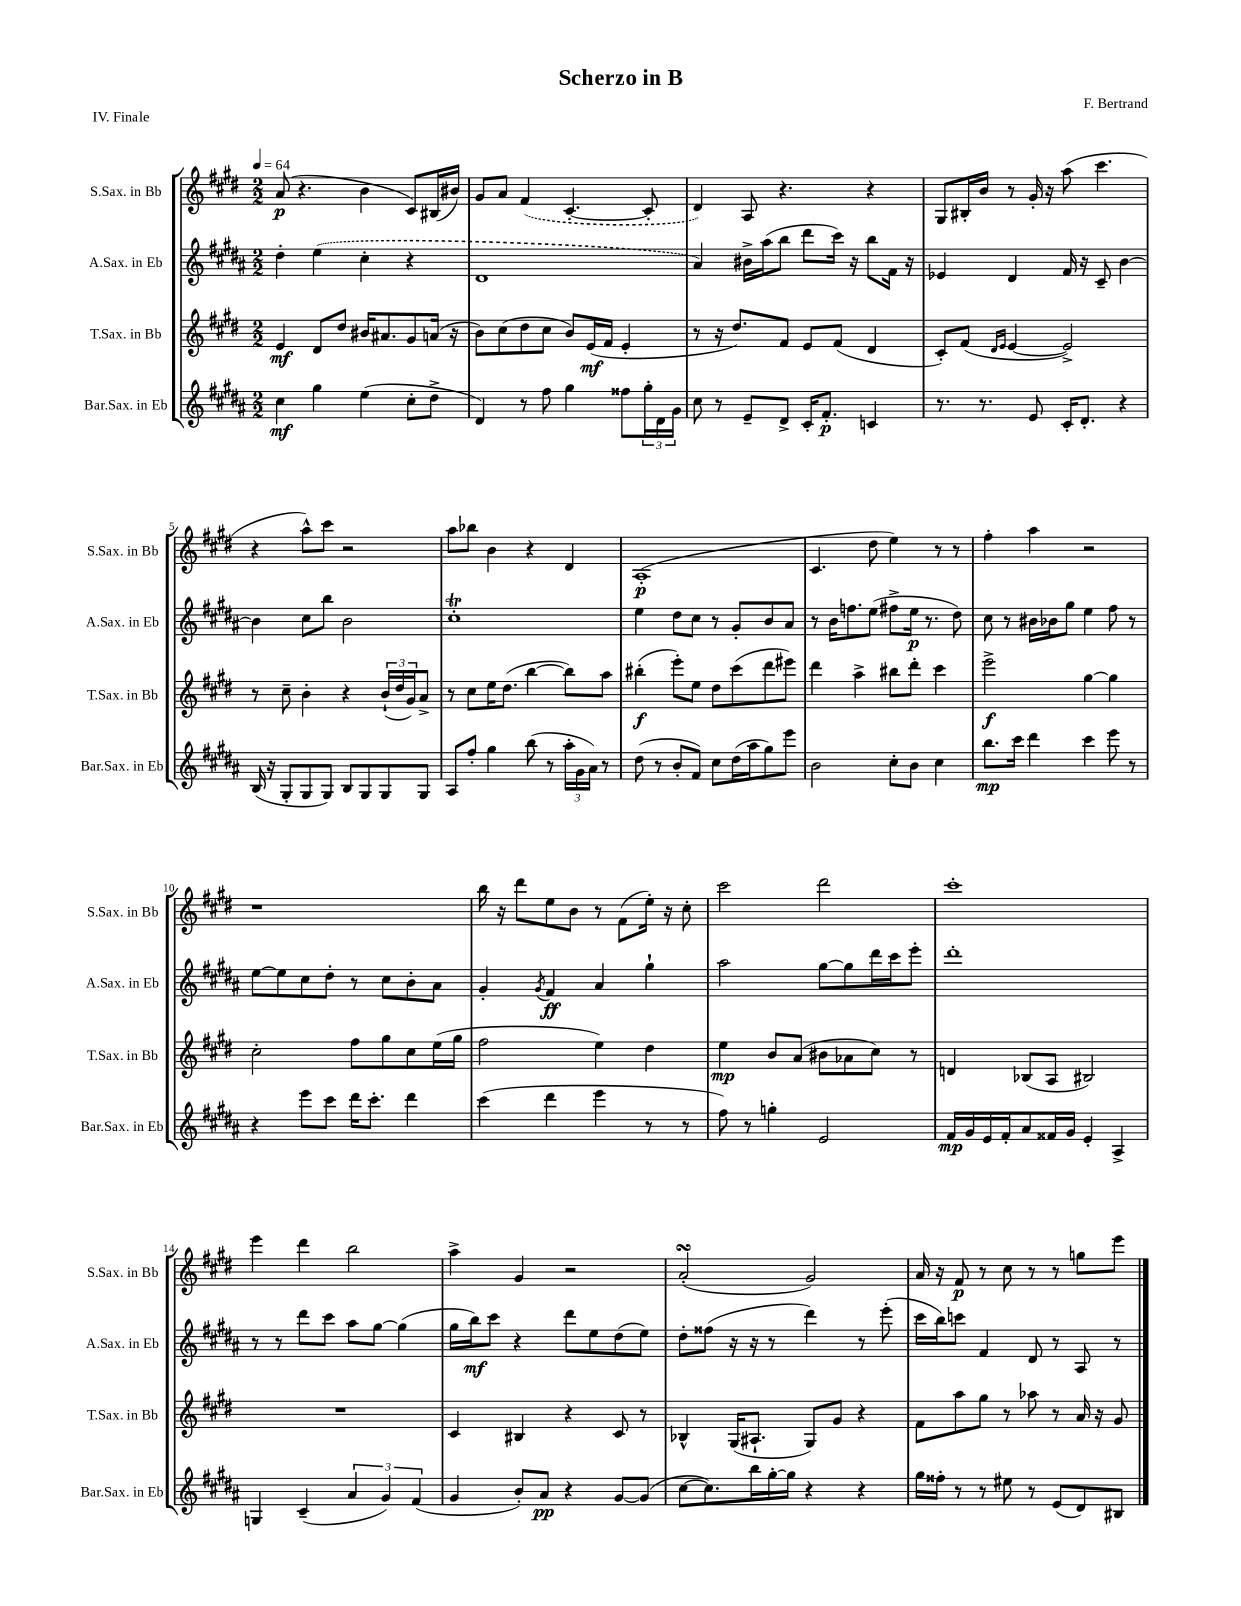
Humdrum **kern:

**kern	**kern	**kern	**kern
*staff4	*staff3	*staff2	*staff1
*clefG2	*clefG2	*clefG2	*clefG2
*k[f#c#g#d#a#]	*k[f#c#g#d#]	*k[f#c#g#d#a#]	*k[f#c#g#d#]
*M2/2	*M2/2	*M2/2	*M2/2
*MM64	*MM64	*MM64	*MM64
4cc#	4e	4dd#'	(8a
.	.	.	4.r
4gg#	8d#	(4ee	.
.	8dd#	.	.
(4ee	16b#	4cc#'	4b
.	8.a#	.	.
8cc#'	8g#	4r	8c#)
8dd#^	(16a	.	(16B#
.	16r	.	16b#)
=	=	=	=
4d#)	8b)	1d#	8g#
.	(8cc#	.	8a
8r	8dd#	.	(4f#
8ff#	8cc#	.	.
4gg#	8b)	.	[4.c#'
.	(16e	.	.
.	16f#	.	.
8ff##	4e'	.	.
24gg#'	.	.	8c#']
24d#	.	.	.
24g#	.	.	.
=	=	=	=
8cc#	8r	4a#)	4d#)
8r	16r	.	.
.	8.dd#)	.	.
8e~	.	16b#^	8A
.	.	(16aa#	.
8d#^	8f#	8bb	4.r
16c#'	8e	8ddd#	.
8.f#'	.	.	.
.	(8f#	16ccc#)	.
.	.	16r	.
4c	4d#	8bb	4r
.	.	16f#	.
.	.	16r	.
=	=	=	=
8.r	8c#')	4e-	8G#
.	(8f#	.	16B#'
8.r	.	.	16b
.	16qqd#	.	.
.	16qqe	.	.
.	[4e	4d#	8r
8e	.	.	16g#'
.	.	.	16r
16c#'	2e^])	16f#	(8aa
8.d#'	.	16r	.
.	.	8c#~	4.ccc#
4r	.	[4b	.
=	=	=	=
(16B	8r	4b]	4r
16r	.	.	.
8G#'	8cc#~	.	.
8G#	4b'	8cc#	8aa^^)
8G#)	.	8bb	8ccc#
8B	4r	2b	2r
8G#	.	.	.
8G#	(24b`	.	.
.	24dd#	.	.
.	24g#)	.	.
8G#	8a^	.	.
=	=	=	=
8A#	8r	1cc#'	8aa
8ff#'	8cc#	.	8bb-
4gg#	16ee	.	4b
.	(8.dd#	.	.
(8bb	[4bb	.	4r
8r	.	.	.
24aa#'	8bb])	.	4d#
24g#	.	.	.
24a#)	.	.	.
8r	8aa	.	.
=	=	=	=
(8dd#	(4bb#'	4ee	(1A'
8r	.	.	.
8b'	8eee')	8dd#	.
8f#)	8ee	8cc#	.
8cc#	8dd#	8r	.
(16dd#	(8ccc#	8g#'	.
16aa#	.	.	.
8gg#)	8ddd#	8b	.
8eee	8eee#)	8a#	.
=	=	=	=
2b	4ddd#	8r	4.c#
.	.	16b	.
.	.	8.ff	.
.	4aa^	.	.
.	.	(8ee	8dd#
8cc#'	8bb#	8ff#^	4ee)
8b	8ddd#'	16ee	.
.	.	8.r	.
4cc#	4ccc#	.	8r
.	.	8dd#)	8r
=	=	=	=
8.bb	2eee^	8cc#	4ff#'
.	.	8r	.
16ccc#	.	.	.
4ddd#	.	16b#	4aa
.	.	16b-	.
.	.	8gg#	.
4ccc#	[4gg#	4ee	2r
8eee	4gg#]	8ff#	.
8r	.	8r	.
=	=	=	=
4r	2cc#'	[8ee	1r
.	.	8ee]	.
8eee	.	8cc#	.
8ccc#	.	8dd#'	.
16ddd#	8ff#	8r	.
8.ccc#'	.	.	.
.	8gg#	8cc#	.
4ddd#	8cc#	8b'	.
.	(16ee	8a#	.
.	16gg#	.	.
=	=	=	=
(4ccc#	2ff#	4g#'	16bb
.	.	.	16r
.	.	.	8ddd#
.	.	8qg#	.
4ddd#	.	4f#	8ee
.	.	.	8b
4eee	4ee)	4a#	8r
.	.	.	(8f#
8r	4dd#	4gg#`	16ee')
.	.	.	16r
8r	.	.	8cc#'
=	=	=	=
8ff#)	4ee	2aa#	2ccc#
8r	.	.	.
4gg'	8b	.	.
.	(8a	.	.
2e	8b#	[8gg#	2ddd#
.	8a-	8gg#]	.
.	8cc#)	16ddd#	.
.	.	16ccc#	.
.	8r	8eee'	.
=	=	=	=
16f#	4d	1ddd#'	1ccc#'
16g#	.	.	.
16e	.	.	.
16f#'	.	.	.
8a#	(8B-	.	.
16f##	8A	.	.
16g#	.	.	.
4e'	2B#)	.	.
4A#^	.	.	.
=	=	=	=
4G	1r	8r	4eee
.	.	8r	.
(4c#~	.	8ddd#	4ddd#
.	.	8ccc#	.
6a#	.	8aa#	2bb
.	.	[8gg#	.
6g#)	.	.	.
.	.	(4gg#]	.
(6f#	.	.	.
=	=	=	=
4g#	4c#	16gg#	4aa^
.	.	16bb)	.
.	.	8ccc#	.
8b')	4B#	4r	4g#
8a#	.	.	.
4r	4r	8ddd#	2r
.	.	8ee	.
[8g#	8c#	(8dd#	.
(8g#]	8r	8ee)	.
=	=	=	=
[8cc#	4B-^^	8dd#'	(2a'
8.cc#])	.	(8ff##	.
.	(16G#	16r	.
16bb	8.A#`	16r	.
[16gg#'	.	8r	.
16gg#]	.	.	.
4r	8G#)	4ddd#)	2g#)
.	8g#	.	.
4r	4r	8r	.
.	.	(8eee'	.
=	=	=	=
16gg#	8f#	16ccc#	16a
16ff##'	.	16bb)	16r
8r	8aa	8ccc	8f#
8r	8gg#	4f#	8r
8ee#	8r	.	8cc#
8r	8aa-	8d#	8r
(8e	8r	8r	8r
8d#)	16a	8A#	8gg
.	16r	.	.
8B#	8g#	8r	8eee
==	==	==	==
*-	*-	*-	*-
